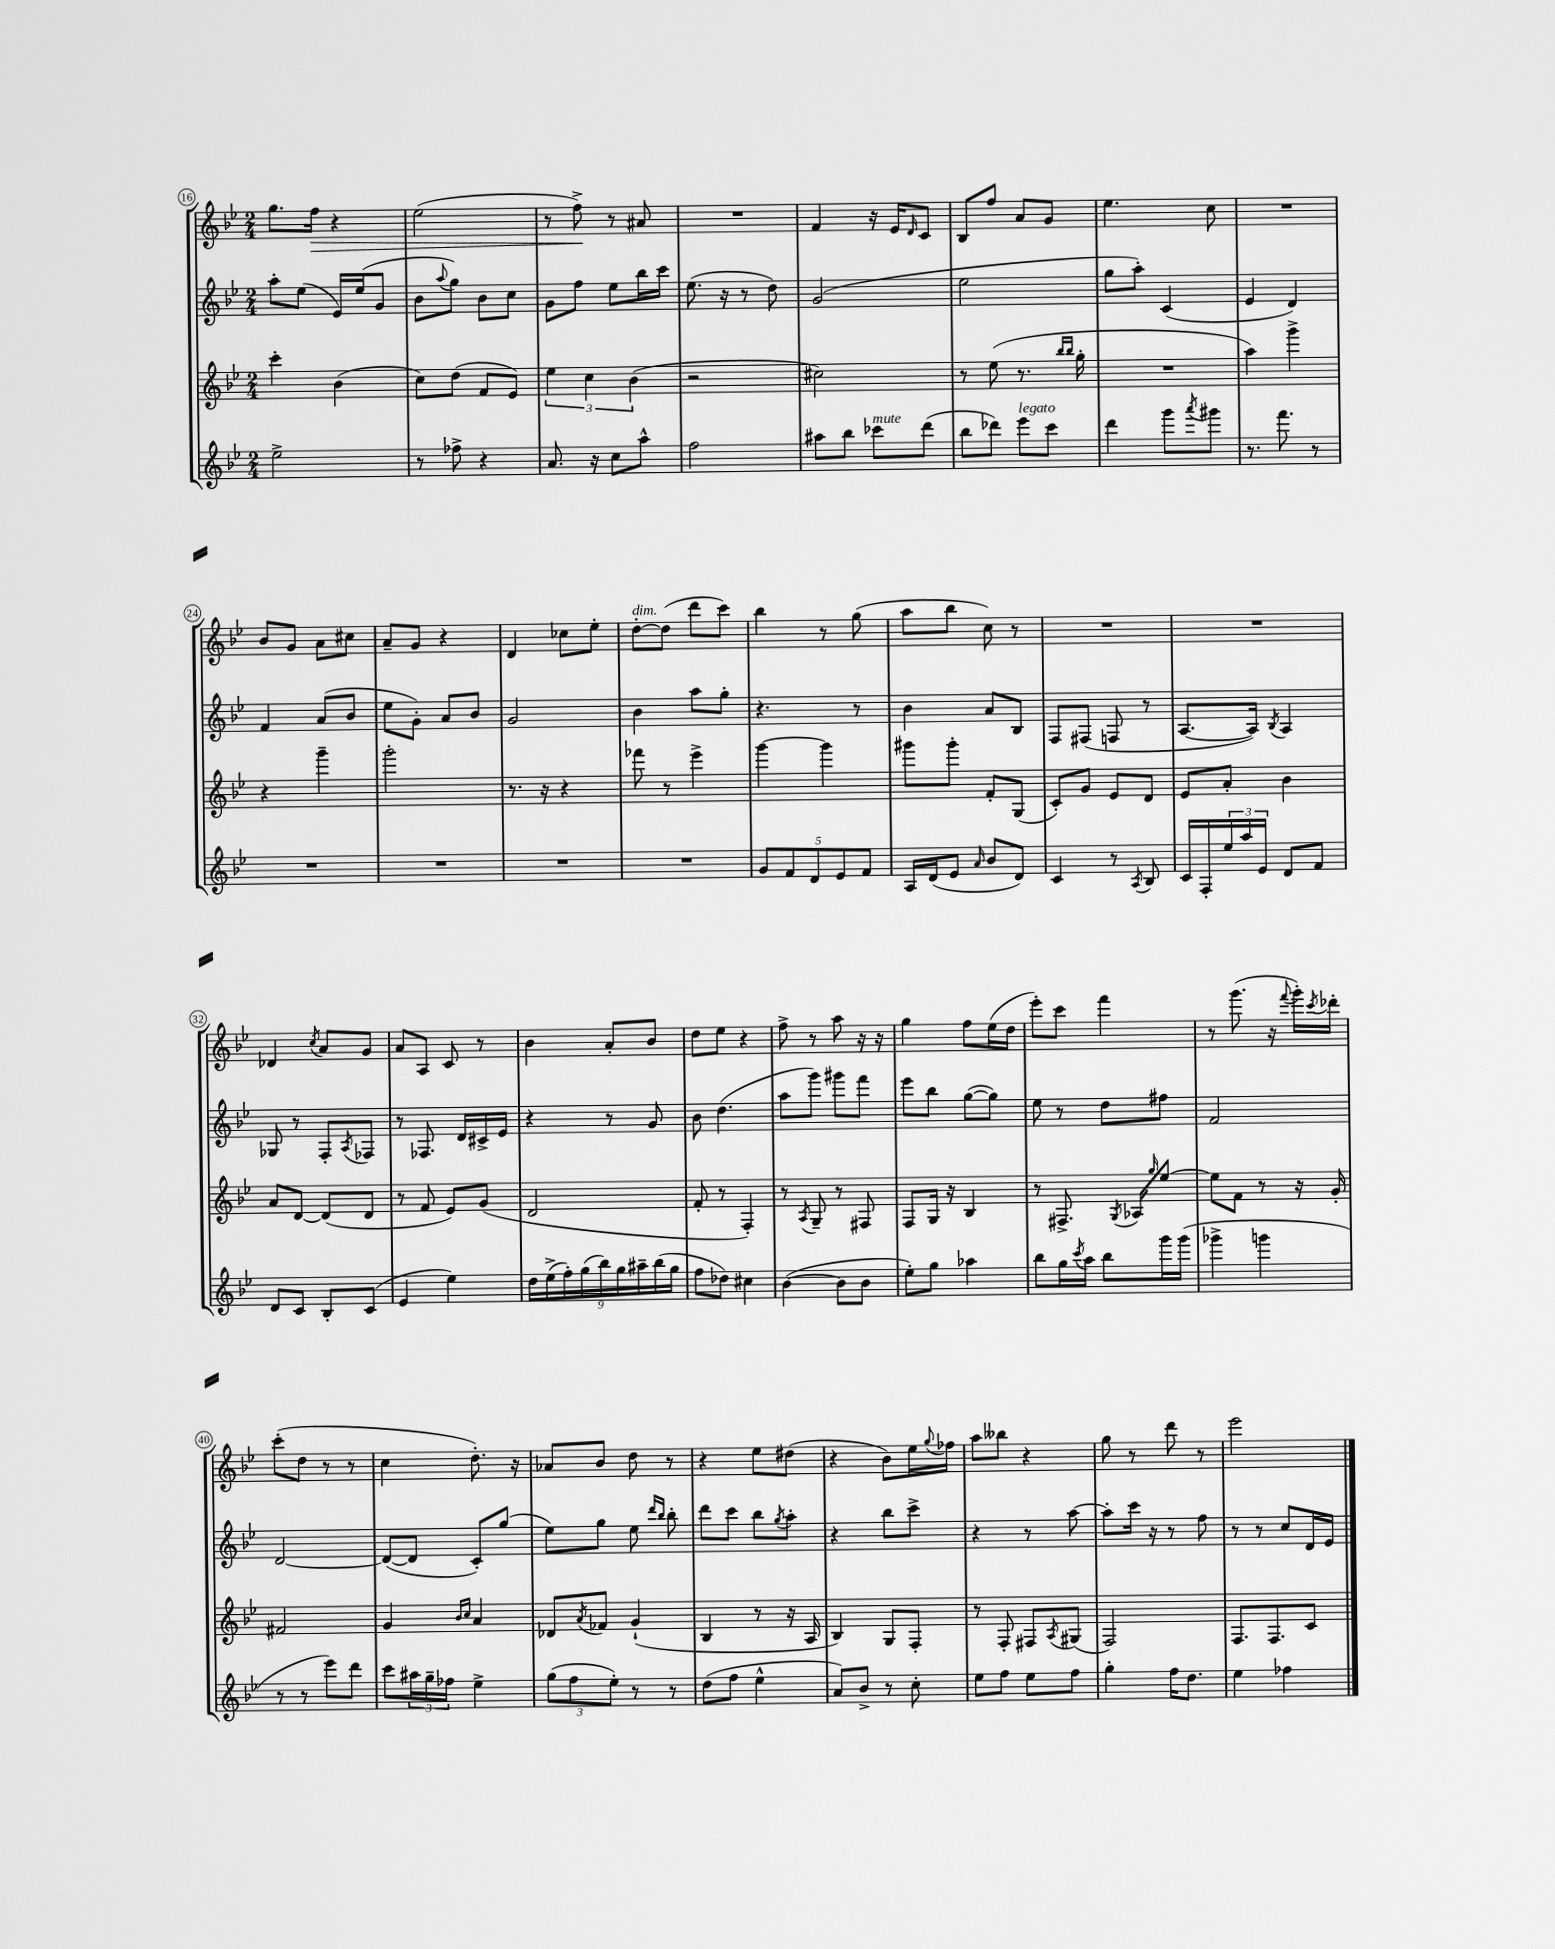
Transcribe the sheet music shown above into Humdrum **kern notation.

**kern	**kern	**kern	**kern	**dynam
*part4	*part3	*part2	*part1	*part1
*staff4	*staff3	*staff2	*staff1	*staff1
*clefG2	*clefG2	*clefG2	*clefG2	*
*k[b-e-]	*k[b-e-]	*k[b-e-]	*k[b-e-]	*
*M2/4	*M2/4	*M2/4	*M2/4	*
=16	=16	=16	=16	=16
2ee-^\	4ccc'\	8aa'\L	8.gg\L	.
.	.	(8ee-\J	.	.
!	!	!	!	!LO:HP:b
.	.	.	16ff\Jk	>
.	(4b-\	16e-/LL)	4r	.
.	.	(16ee-/J	.	.
.	.	8g/J	.	.
=17	=17	=17	=17	=17
8r	8cc\L)	8b-\L	(2ee-\	.
.	.	8qqaa/	.	.
8ff-X^\	(8dd\J	8gg\J)	.	.
4r	8f/L	8b-\L	.	.
.	8e-/J)	8cc\J	.	.
=18	=18	=18	=18	=18
8.a/	6ee-\	8g\L	8r	.
.	.	8ff\J	8ff^\)	.
.	6cc\	.	.	.
16r	.	.	.	.
8cc\L	.	8ee-\L	8r	]
.	(6b-\	.	.	.
8aa^^\J	.	16bb-\L	8a#X/	.
.	.	16ccc\JJ	.	.
=19	=19	=19	=19	=19
2ff\	2r	(8.ee-\	2r	.
.	.	16r	.	.
.	.	8r	.	.
.	.	8dd\)	.	.
=20	=20	=20	=20	=20
8aa#X\L	2cc#X\)	(2g/	4f/	.
8bb-\J	.	.	.	.
!LO:TX:a:i:t=mute	!	!	!	!
8ccc-X\L	.	.	16r	.
.	.	.	16e-/KL	.
.	.	.	16qqd/	.
(8ddd\J	.	.	8c/J	.
=21	=21	=21	=21	=21
8bb-\L	8r	2ee-\	8B-/L	.
8ddd-X\J)	(8ee-\	.	8ff/J	.
!LO:TX:a:i:t=legato	!	!	!	!
8eee-\L	8.r	.	8a/L	.
8ccc\J	.	.	8g/J	.
.	16qqbb-/LL	.	.	.
.	16qqbb-/JJ	.	.	.
.	16gg'\	.	.	.
=22	=22	=22	=22	=22
4ddd\	2r	8gg\L	4.ee-\	.
.	.	8aa'\J)	.	.
8ggg\L	.	(4c/	.	.
8qaaa/	.	.	.	.
8ggg#X\J	.	.	8cc\	.
=23	=23	=23	=23	=23
8.r	4aa\)	4e-/	2r	.
8.fff\	.	.	.	.
.	4ggg^\	4d/)	.	.
8r	.	.	.	.
!!LO:LB:g=z
=24	=24	=24	=24	=24
2r	4r	4f/	8b-/L	.
.	.	.	8g/J	.
.	4ggg~\	(8a/L	8a\L	.
.	.	8b-/J	8cc#X\J	.
=25	=25	=25	=25	=25
2r	2ggg'\	8ee-\L	8a~/L	.
.	.	8g'\J)	8g/J	.
.	.	8a/L	4r	.
.	.	8b-/J	.	.
=26	=26	=26	=26	=26
2r	8.r	2g/	4d/	.
.	16r	.	.	.
.	4r	.	8cc-X\L	.
.	.	.	8ee-'\J	.
=27	=27	=27	=27	=27
!	!	!	!LO:TX:a:i:t=dim.	!
2r	8fff-X\	4b-\	[8dd'\L	.
.	8r	.	(8dd\J]	.
.	4eee-^\	8aa\L	8ddd\L	.
.	.	8gg'\J	8ccc\J)	.
=28	=28	=28	=28	=28
10g/L	[4ggg\	4.r	4bb-\	.
10f/	.	.	.	.
10d/	.	.	.	.
.	4ggg\]	.	8r	.
10e-/	.	.	.	.
.	.	8r	(8gg\	.
10f/J	.	.	.	.
=29	=29	=29	=29	=29
16A/LL	8ggg#X\L	4b-\	8aa\L	.
(16d/J	.	.	.	.
8e-/J	8ggg#'\J	.	8bb-\J	.
16qqa/	.	.	.	.
8b-/L	8f'/L	8a/L	8cc\)	.
8d/J)	(8G/J	8B-/J	8r	.
=30	=30	=30	=30	=30
4c/	8c'/L)	8F/L	2r	.
.	8g/J	(8F#X/J	.	.
8r	8e-/L	8Fn/	.	.
8qA/	.	.	.	.
8B-/	8d/J	8r	.	.
=31	=31	=31	=31	=31
16c/LL	8e-/L	[8.A/L	2r	.
16F'/	.	.	.	.
24ee-/	8a'/J	.	.	.
24aa/	.	.	.	.
.	.	16A/Jk])	.	.
24e-/JJ	.	.	.	.
.	.	8qB-/	.	.
8d/L	4b-\	4A/	.	.
8f/J	.	.	.	.
!!LO:LB:g=z
=32	=32	=32	=32	=32
8d/L	8a/L	8G-X/	4d-X/	.
8c/J	[8d/J	8r	.	.
.	.	.	8qcc/	.
8B-'/L	(8d/L]	8F'/L	8a/L	.
.	.	8qA/	.	.
(8c/J	8d/J	8F-X/J	8g/J	.
=33	=33	=33	=33	=33
4e-/	8r	8r	8a/L	.
.	8f/	8.F-X/	8A/J	.
4ee-\)	8e-/L)	.	8c/	.
.	.	16d/LL	.	.
.	(8g/J	16c#X^/	8r	.
.	.	16e-/JJ	.	.
=34	=34	=34	=34	=34
18dd\LL	2d/	4r	4b-\	.
(18ee-^\	.	.	.	.
18ff'\)	.	.	.	.
(18gg\	.	.	.	.
18bb-\)	.	.	.	.
.	.	8r	8a'/L	.
18gg\	.	.	.	.
18aa#X~\	.	.	.	.
.	.	8g/	8b-/J	.
(18bb-\	.	.	.	.
18gg\JJ	.	.	.	.
=35	=35	=35	=35	=35
8ff\L	8f'/	8b-\	8dd\L	.
8dd-X\J)	8r	(4.dd\	8ee-\J	.
4cc#X\	4F'/)	.	4r	.
=36	=36	=36	=36	=36
([4b-\	8r	8aa\L	8ff^\	.
.	8qA/	.	.	.
.	8G~/	8ggg\J)	8r	.
8b-\L]	8r	8ggg#X\L	8aa\	.
8b-\J	8F#X/	8fff\J	16r	.
.	.	.	16r	.
=37	=37	=37	=37	=37
8ee-'\L)	8F/L	8eee-\L	4gg\	.
8gg\J	16G/Jk	8bb-\J	.	.
.	16r	.	.	.
4aa-X\	4B-/	([8gg\L	8ff\L	.
.	.	8gg\J])	(16ee-\L	.
.	.	.	16dd\JJ	.
=38	=38	=38	=38	=38
8bb-\L	8r	8ee-\	8eee-'\L)	.
16gg\L	8.F#X^/	8r	8ccc\J	.
8qccc/	.	.	.	.
16aa\JJ	.	.	.	.
8bb-\L	.	8dd\L	4fff\	.
.	8qG/	.	.	.
.	16A-X/KL	.	.	.
.	16qqgg/	.	.	.
16ggg\L	[8ee-/J	8ff#X\J	.	.
(16ggg\JJ	.	.	.	.
=39	=39	=39	=39	=39
4ggg-X^\	8ee-\L]	2f/	8r	.
.	8f\J	.	(8.ggg\	.
4gggn\	8r	.	.	.
.	.	.	16r	.
.	.	.	8qqfff/	.
.	16r	.	16ggg'\LL)	.
.	.	.	8qccc/	.
.	16g'/	.	16ddd-X'\JJ	.
!!LO:LB:g=z
=40	=40	=40	=40	=40
8r	2f#X/	[2d/	(8ccc'\L	.
8r	.	.	8dd\J	.
8eee-\L)	.	.	8r	.
8ddd\J	.	.	8r	.
=41	=41	=41	=41	=41
8ccc\L	4g/	(8d/L_	4cc\	.
24aa#X\L	.	8d/J]	.	.
24gg~\	.	.	.	.
24ff-X\JJ	.	.	.	.
.	16qqb-/LL	.	.	.
.	16qqcc/JJ	.	.	.
4ee-^\	4a/	8c'/L)	8.dd'\)	.
.	.	(8gg/J	.	.
.	.	.	16r	.
=42	=42	=42	=42	=42
(12gg\L	8d-X/L	8ee-\L)	8a-X/L	.
12ff\	.	.	.	.
.	8qa/	.	.	.
.	8f-X/J	8gg\J	8b-/J	.
12ee-'\J)	.	.	.	.
8r	(4g`/	8ee-\	8dd\	.
.	.	16qqddd/LL	.	.
.	.	16qqbb-/JJ	.	.
8r	.	8bb-'\	8r	.
=43	=43	=43	=43	=43
(8dd\L	4B-/	8ddd\L	4r	.
8ff\J	.	8ccc\J	.	.
4ee-^^\	8r	8bb-\L	8ee-\L	.
.	.	8qgg/	.	.
.	16r	8aa'\J	(8dd#X\J	.
.	16A/	.	.	.
=44	=44	=44	=44	=44
8a/L)	4B-/)	4r	4r	.
8b-^/J	.	.	.	.
8r	8G/L	8bb-\L	8b-\L)	.
8cc'\	8F'/J	8ccc^\J	16ee-\L	.
.	.	.	8qqgg/	.
.	.	.	16ff-X\JJ	.
=45	=45	=45	=45	=45
8ee-\L	8r	4r	8aa\L	.
8ff\J	8F'/	.	8bb--X\J	.
8ee-\L	8F#X/L	8r	4r	.
.	8qA/	.	.	.
8ff\J	(8G#X/J	[8aa\	.	.
=46	=46	=46	=46	=46
4gg'\	2F/)	8aa'\L]	8gg\	.
.	.	16ccc\Jk	8r	.
.	.	16r	.	.
16ff\KL	.	8r	8ddd\	.
8.dd\J	.	.	.	.
.	.	8ff\	8r	.
=47	=47	=47	=47	=47
4ee-\	8.F/L	8r	2eee-\	.
.	.	8r	.	.
.	8.F/	.	.	.
4ff-X\	.	8cc/L	.	.
.	8c/J	16d/L	.	.
.	.	16e-/JJ	.	.
==	==	==	==	==
*-	*-	*-	*-	*-
